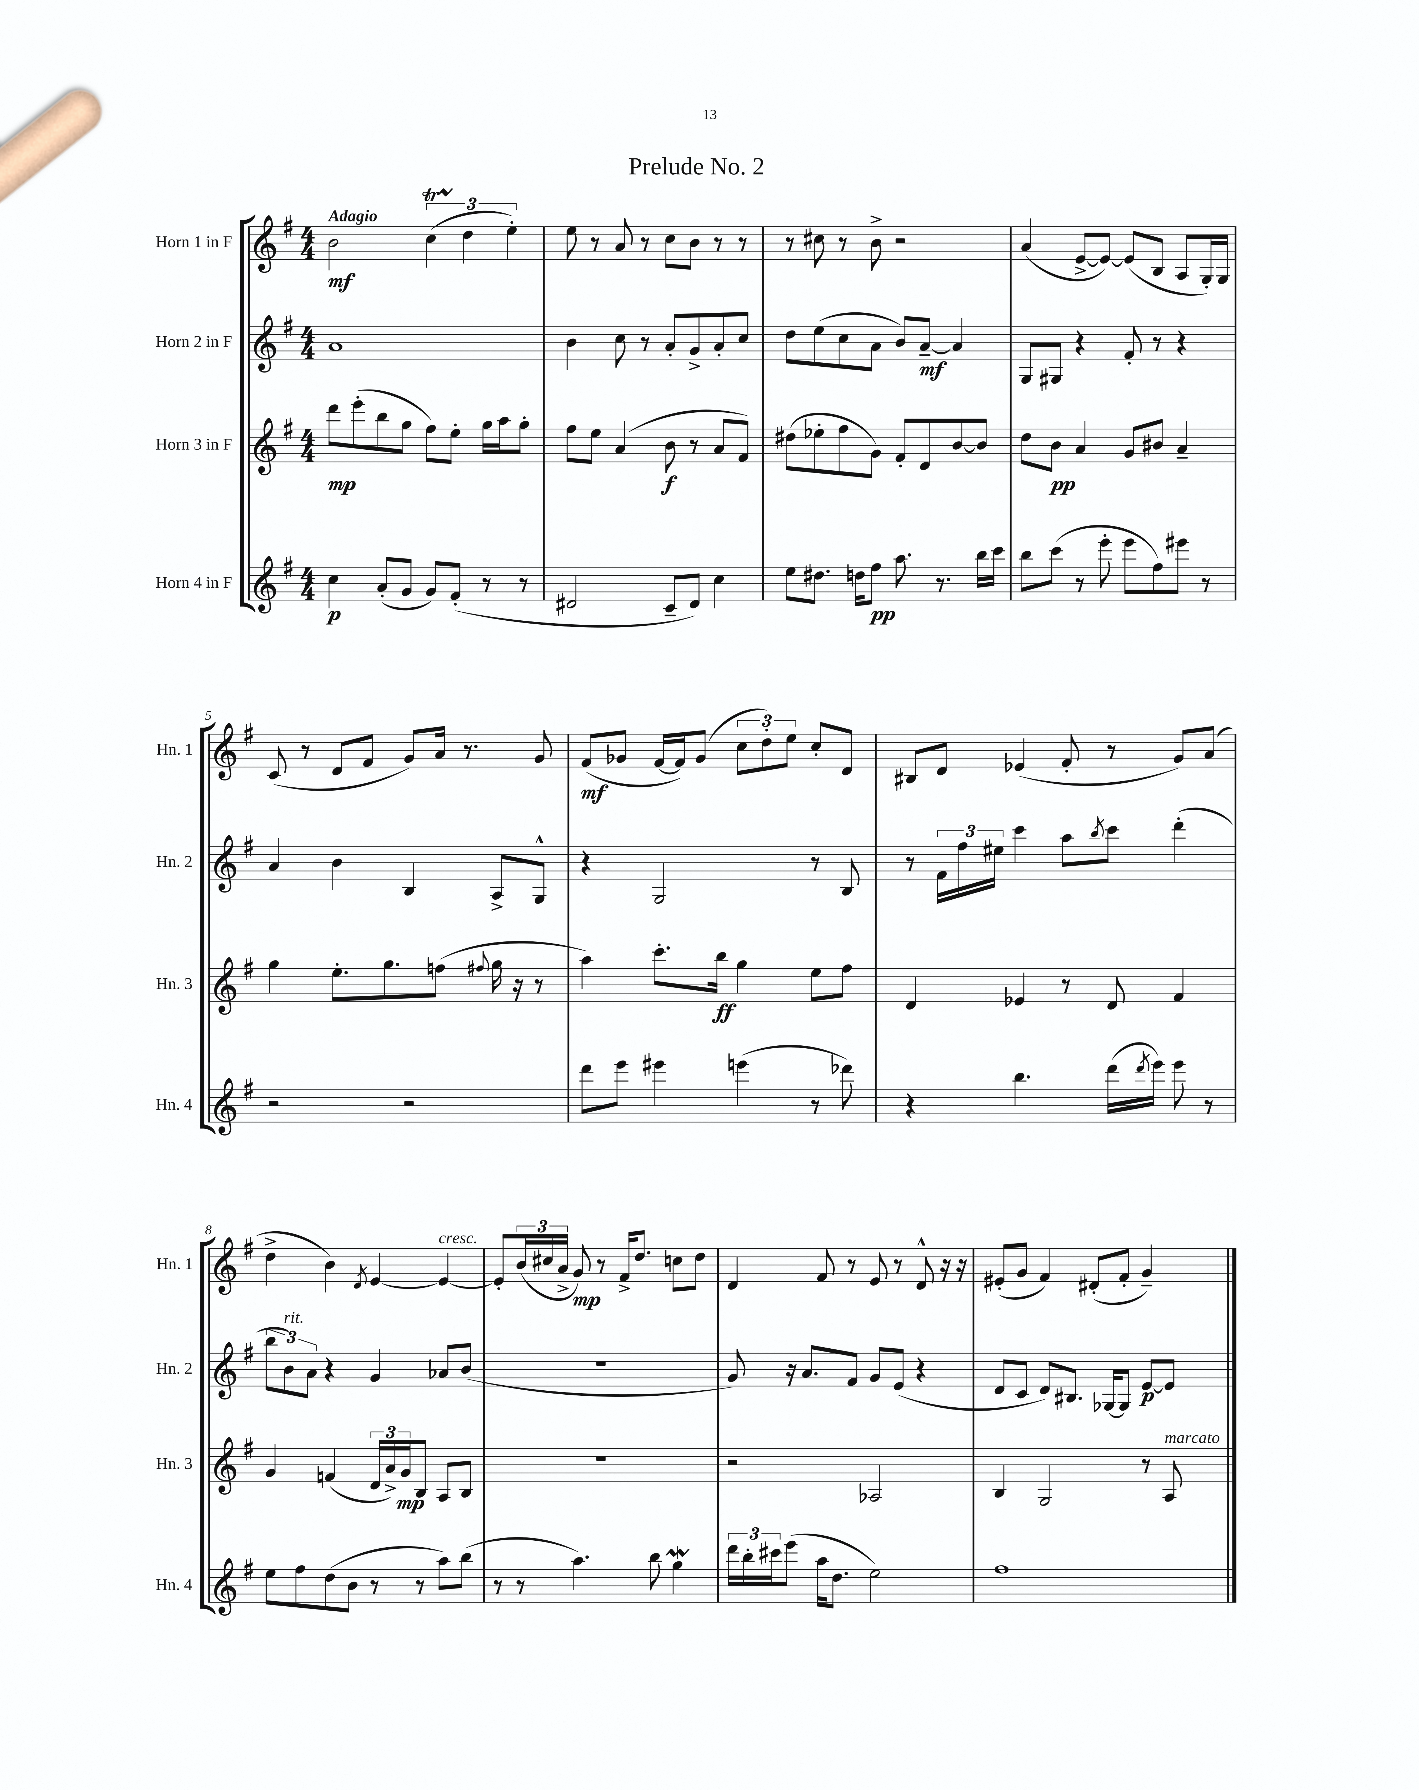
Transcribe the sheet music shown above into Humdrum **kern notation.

**kern	**kern	**kern	**kern
*staff4	*staff3	*staff2	*staff1
*clefG2	*clefG2	*clefG2	*clefG2
*k[f#]	*k[f#]	*k[f#]	*k[f#]
*M4/4	*M4/4	*M4/4	*M4/4
4cc\	8ddd\L	1a	2b\
.	(8eee'\	.	.
(8a'/L	8bb\	.	.
8g/J	8gg\J	.	.
8g/L)	8ff#\L)	.	(6cc\
(8f#'/J	8ee'\J	.	.
.	.	.	6dd\
8r	16gg\LL	.	.
.	16aa\J	.	.
.	.	.	6ee'\)
8r	8gg'\J	.	.
=	=	=	=
2d#/	8ff#\L	4b\	8ee\
.	8ee\J	.	8r
.	(4a/	8cc\	8a/
.	.	8r	8r
8c~/L	8b\	8a'/L	8cc\L
8d#/J)	8r	8g^/	8b\J
4cc\	8a/L	8a'/	8r
.	8f#/J)	8cc/J	8r
=	=	=	=
8ee\L	(8dd#\L	8dd\L	8r
8.dd#\J	8ee-'\	(8ee\	8cc#\
.	8ff#\	8cc\	8r
16dd\LK	.	.	.
8ff#\J	8g\J)	8a\J	8b^\
8.aa\	8f#'/L	8b/L)	2r
.	8d/	[8a~/J	.
8.r	.	.	.
.	[8b/	4a/]	.
16bb\LL	8b/]J	.	.
16ccc\JJ	.	.	.
=	=	=	=
8bb\L	8dd\L	8G/L	(4a/
(8ccc\J	8b\J	8G#/J	.
8r	4a/	4r	[8e^/L
8eee'\	.	.	8e/_J)
8eee\L	8g/L	8f#'/	(8e/]L
8ff#\)	8b#/J	8r	8B/J
8eee#\J	4a~/	4r	8A/L
8r	.	.	16G'/L)
.	.	.	16G/JJ
=	=	=	=
2r	4gg\	4a/	(8c/
.	.	.	8r
.	8.ee'\L	4b\	8d/L
.	.	.	8f#/J
.	8.gg\	.	.
2r	.	4B/	8g/L)
.	(8ff\J	.	16a/Jk
.	.	.	8.r
.	8qqff#/	.	.
.	16gg\	8A^/L	.
.	16r	.	.
.	8r	8G^^/J	8g/
=	=	=	=
8ddd\L	4aa\)	4r	(8f#/L
8eee\J	.	.	8g-/J
4eee#\	8.ccc'\L	2G/	[16f#/LL
.	.	.	16f#/]J)
.	.	.	(8g-/J
.	16bb\Jk	.	.
(4eee\	4gg\	.	12cc\L
.	.	.	12dd'\)
.	.	.	12ee\J
8r	8ee\L	8r	8cc'/L
8ddd-\)	8ff#\J	8B/	8d/J
=	=	=	=
4r	4d/	8r	8B#/L
.	.	24f#\LL	8d/J
.	.	24ff#\	.
.	.	24ee#\JJ	.
4.bb\	4e-/	4ccc\	(4e-/
.	8r	8aa\L	8f#'/
.	.	8qbb/	.
(16ddd\LL	8d/	8ccc\J	8r
8qddd/	.	.	.
16eee\JJ)	.	.	.
8eee\	4f#/	(4ddd'\	8g/L)
8r	.	.	(8a/J
=	=	=	=
8ee\L	4g/	12bb\L	4dd^\
.	.	12b\)	.
8ff#\	.	.	.
.	.	12a\J	.
(8dd\	(4f/	4r	4b\)
8b\J	.	.	.
.	.	.	8qd/
8r	24d/LL	4g/	[4e/
.	24a^/)	.	.
.	24g/J	.	.
8r	8B/J	.	.
8aa\L)	8A/L	8a-/L	4e/_
(8bb\J	8B/J	(8b/J	.
=	=	=	=
8r	1r	1r	8e'/]L
8r	.	.	(24b/L
.	.	.	24cc#/
.	.	.	24a^/JJ
4.aa\)	.	.	8g/)
.	.	.	8r
.	.	.	16f#^/LK
.	.	.	8.dd/J
8bb\	.	.	.
4gg\	.	.	8cc\L
.	.	.	8dd\J
=	=	=	=
24ddd\LL	2r	8g/)	4d/
24bb'\	.	.	.
24ccc#\J	.	.	.
(8eee\J	.	16r	.
.	.	8.a/L	.
16aa\LK	.	.	8f#/
8.dd\J	.	.	.
.	.	8f#/J	8r
2ee\)	2A-/	8g/L	8e/
.	.	(8e/J	8r
.	.	4r	8d^^/
.	.	.	16r
.	.	.	16r
=	=	=	=
1ff#	4B/	8d/L	(8e#'/L
.	.	8c/J	8g/J
.	2G/	8d/L)	4f#/)
.	.	8.B#/J	.
.	.	.	(8d#'/L
.	.	[16G-/LK	.
.	.	8G-/]J	8f#'/J
.	8r	[8e/L	4g~/)
.	8A/	8e/]J	.
==	==	==	==
*-	*-	*-	*-
